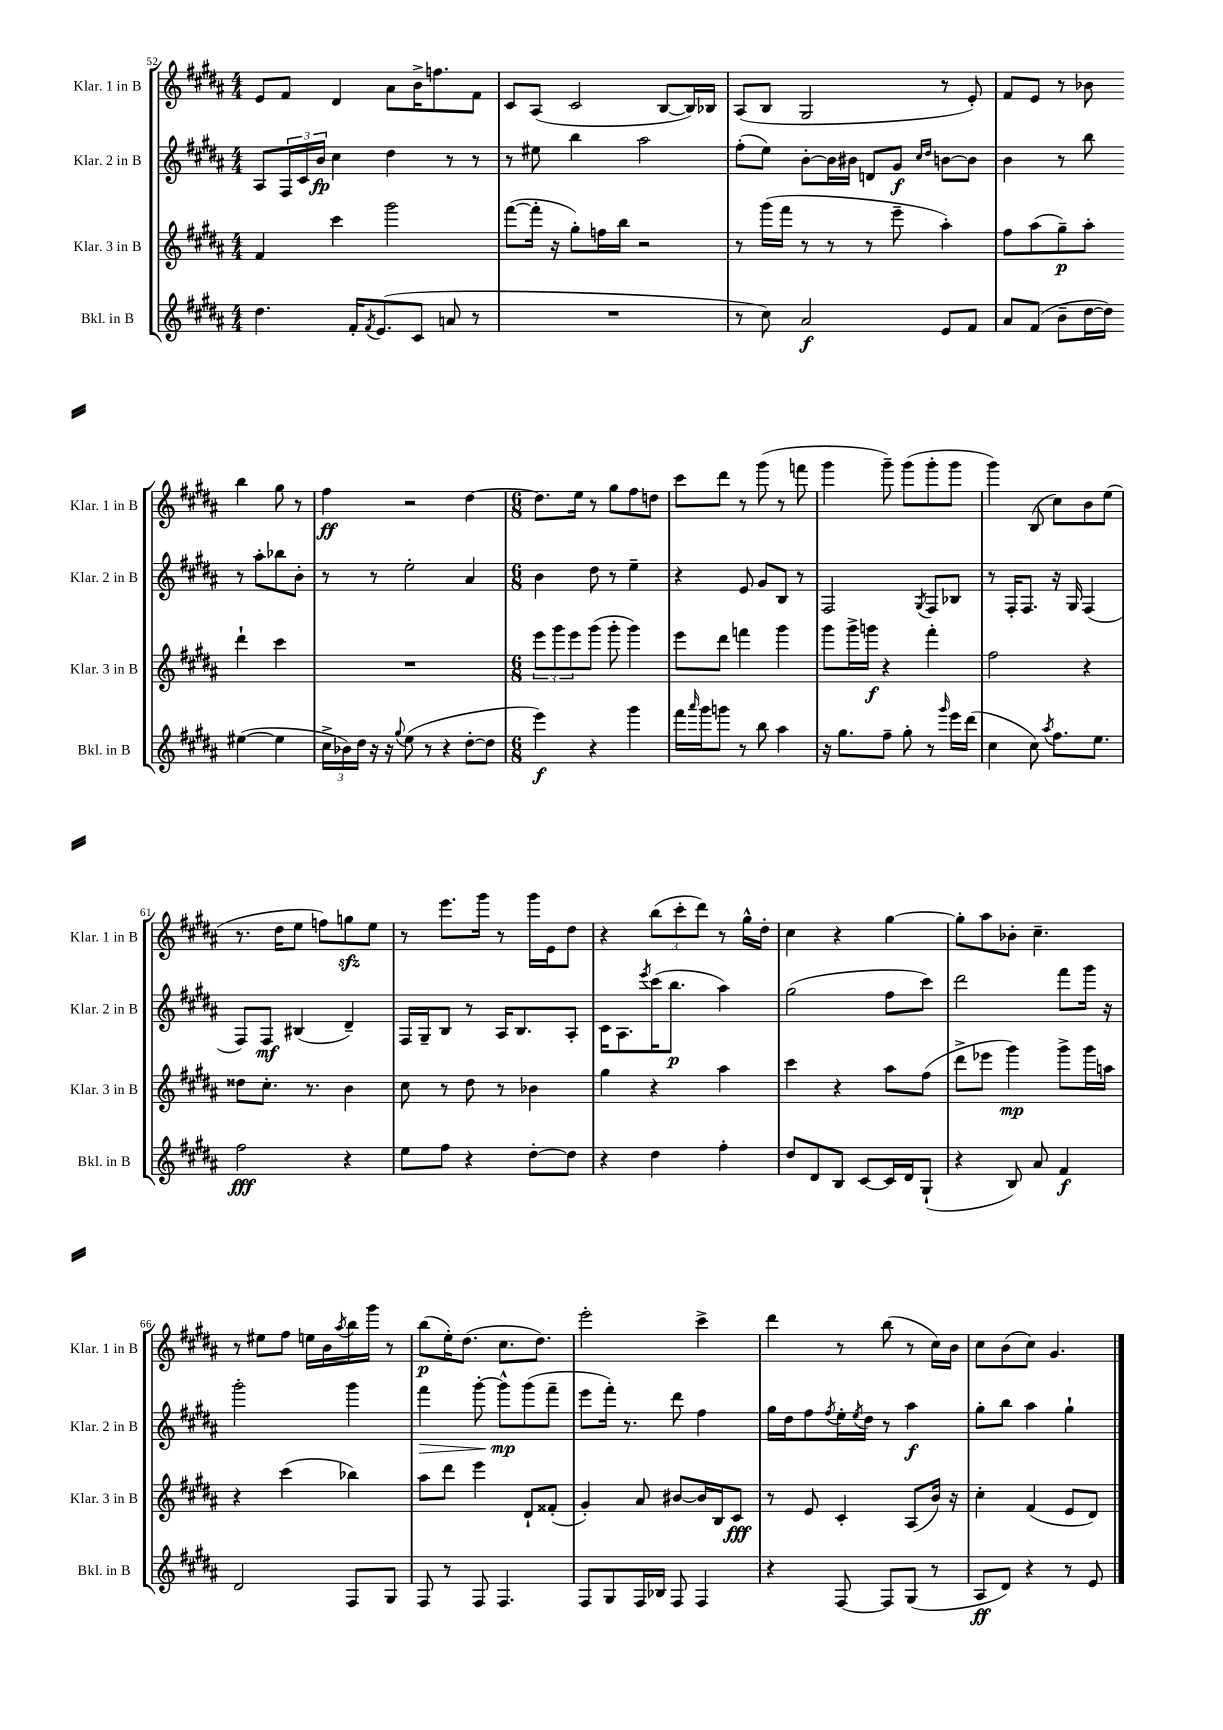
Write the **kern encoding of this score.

**kern	**kern	**kern	**kern
*staff4	*staff3	*staff2	*staff1
*clefG2	*clefG2	*clefG2	*clefG2
*k[f#c#g#d#a#]	*k[f#c#g#d#a#]	*k[f#c#g#d#a#]	*k[f#c#g#d#a#]
*M4/4	*M4/4	*M4/4	*M4/4
4.dd#\	4f#/	8A#/L	8e/L
.	.	24F#/L	8f#/J
.	.	24c#/	.
.	.	24b/JJ	.
.	4ccc#\	4cc#\	4d#/
16f#'/LK	.	.	.
8qf#/	.	.	.
(8.e/	.	.	.
.	2ggg#\	4dd#\	8a#\L
8c#/J	.	.	16b^\K
.	.	.	8.ff\
8a/	.	8r	.
8r	.	8r	8f#\J
=	=	=	=
1r	([8fff#\L	8r	8c#/L
.	16fff#'\]Jk	8ee#\	(8A#/J
.	16r	.	.
.	8gg#'\L)	4bb\	2c#/
.	16ff\L	.	.
.	16bb\JJ	.	.
.	2r	2aa#\	.
.	.	.	[8B/L
.	.	.	16B/]L)
.	.	.	16B-/JJ
=	=	=	=
8r	8r	(8ff#'\L	(8A#/L
8cc#\)	(16ggg#\LL	8ee\J)	8B/J
.	16fff#\JJ	.	.
2a#/	8r	[8b'\L	2G#/
.	8r	16b\]L	.
.	.	16b#\JJ	.
.	8r	8d/L	.
.	8eee~\	8g#/J	.
.	.	16qqcc#/LL	.
.	.	16qqdd#/JJ	.
8e/L	4aa#'\)	[8b\L	8r
8f#/J	.	8b\]J	8e'/)
=	=	=	=
8a#/L	8ff#\L	4b\	8f#/L
(8f#/J	(8aa#\	.	8e/J
8b~\L	8gg#~\)	8r	8r
[16dd#\L	8aa#'\J	8bb\	8b-\
16dd#\]JJ)	.	.	.
([4ee#\	4ddd#`\	8r	4bb\
.	.	8aa#'\L	.
4ee#\]	4ccc#\	8bb-\	8gg#\
.	.	8b'\J	8r
=	=	=	=
24cc#^\LL	1r	8r	4ff#\
24b-\)	.	.	.
24dd#\JJ	.	.	.
16r	.	8r	.
16r	.	.	.
8qqgg#/	.	.	.
(8ee\	.	2ee'\	2r
8r	.	.	.
4r	.	.	.
[8dd#'\L	.	4a#/	[4dd#\
8dd#\]J	.	.	.
=	=	=	=
*M6/8	*M6/8	*M6/8	*M6/8
4eee\)	12eee\L	4b\	8.dd#\]L
.	12ggg#\	.	.
.	12eee\	.	.
.	.	.	16ee\Jk
4r	(8ggg#\J	8dd#\	8r
.	8ggg#'\	8r	8gg#\L
4ggg#\	4ggg#\)	4ee~\	8ff#\
.	.	.	8dd\J
=	=	=	=
16fff#\LL	8eee\L	4r	8ccc#\L
16qqaaa#/	.	.	.
16ggg#\J	.	.	.
8ggg\J	8ddd#\J	.	8ddd#\J
8r	4fff\	8e/	8r
8bb\	.	8g#/L	(8ggg#\
4aa#\	4ggg#\	8B/J	8r
.	.	8r	8fff\
=	=	=	=
16r	8ggg#\L	2F#/	4ggg#\
8.gg#\L	.	.	.
.	16ggg#^\L	.	.
.	16ggg\JJ	.	.
8ff#~\J	4r	.	8ggg#~\)
8gg#'\	.	.	(8ggg#\L
.	.	8qG#/	.
8r	4fff#'\	8F#/L	8ggg#'\
16qqggg#/	.	.	.
16eee\LL	.	8B-/J	8ggg#\J
(16ddd#\JJ	.	.	.
=	=	=	=
4cc#\	2ff#\	8r	4ggg#\)
.	.	16F#'/LK	.
.	.	8.F#/J	.
8cc#\)	.	.	(8B/
8qaa#/	.	.	.
8.ff#\L	.	16r	8cc#\L)
.	.	16G#/	.
.	4r	(4F#/	8b\
8.ee\J	.	.	.
.	.	.	(8ee\J
=	=	=	=
2ff#\	8dd##\L	8F#/L)	8.r
.	8.cc#'\J	8F#/J	.
.	.	.	16dd#\LK
.	.	(4B#/	8ee\J
.	8.r	.	.
.	.	.	8ff\L)
4r	4b\	4d#~/)	8gg\
.	.	.	8ee\J
=	=	=	=
8ee\L	8cc#\	16F#/LL	8r
.	.	16G#~/J	.
8ff#\J	8r	8B/J	8.eee\L
4r	8dd#\	8r	.
.	.	.	16ggg#\Jk
.	8r	16A#/LK	8r
.	.	8.B/	.
[8dd#'\L	4b-\	.	16ggg#\LL
.	.	.	16e\J
8dd#\]J	.	8A#'/J	8dd#\J
=	=	=	=
4r	4gg#\	16c#\LK	4r
.	.	8.A#\	.
.	.	8qeee/	.
4dd#\	4r	(16ccc#\K	(12bb\L
.	.	8.bb\J	.
.	.	.	12ccc#'\
.	.	.	12ddd#\J)
4ff#'\	4aa#\	4aa#\)	8r
.	.	.	16gg#^^\LL
.	.	.	16dd#'\JJ
=	=	=	=
8dd#/L	4ccc#\	(2gg#\	4cc#\
8d#/	.	.	.
8B/J	4r	.	4r
[8c#/L	.	.	.
16c#/]L	8aa#\L	8ff#\L	[4gg#\
16d#/J	.	.	.
(8G#`/J	(8ff#\J	8ccc#\J)	.
=	=	=	=
4r	8ddd#^\L	2ddd#\	8gg#'\]L
.	8eee-\J	.	8aa#\
8B/)	4ggg#\)	.	8b-'\J
8a#/	.	.	4.cc#~\
4f#/	8ggg#^\L	8fff#\L	.
.	16ggg#\L	16ggg#\Jk	.
.	16aa\JJ	16r	.
=	=	=	=
2d#/	4r	2ggg#'\	8r
.	.	.	8ee#\L
.	(4ccc#\	.	8ff#\J
.	.	.	16ee\LL
.	.	.	16b\
.	.	.	8qaa#/
8F#/L	4bb-\)	4ggg#\	16bb\
.	.	.	16ggg#\JJ
8G#/J	.	.	8r
=	=	=	=
8F#/	8aa#\L	4fff#\	(8bb\L
8r	8ddd#\J	.	16ee'\K)
.	.	.	(8.dd#\J
8F#/	4eee\	[8ggg#'\	.
4.F#/	.	8ggg#^^\]L	8.cc#\L
.	8d#`/L	(8ggg#\	.
.	.	.	8.dd#\J)
.	(8f##'/J	8fff#~\J	.
=	=	=	=
8F#/L	4g#'/)	8eee\L	2eee'\
8G#/	.	16fff#'\Jk)	.
.	.	8.r	.
16F#/L	8a#/	.	.
16B-/JJ	.	.	.
8F#/	[8b#/L	8ddd#\	.
4F#/	16b#/]L	4ff#\	4ccc#^\
.	16B/J	.	.
.	8c#/J	.	.
=	=	=	=
4r	8r	16gg#\LL	4ddd#\
.	.	16dd#\J	.
.	8e/	8ff#\	.
.	.	8qff#/	.
[8F#/	4c#'/	16ee'\L	8r
.	.	8qee/	.
.	.	16dd#\JJ	.
8F#/]L	.	8r	(8bb\
(8G#/J	(8A#/L	4aa#\	8r
8r	16b/Jk)	.	16cc#\LL)
.	16r	.	16b\JJ
=	=	=	=
8A#/L	4cc#'\	8gg#'\L	8cc#\L
8d#/J)	.	8bb\J	(8b\
4r	(4f#/	4aa#\	8cc#\J)
.	.	.	4.g#/
8r	8e/L	4gg#`\	.
8e/	8d#/J)	.	.
==	==	==	==
*-	*-	*-	*-
